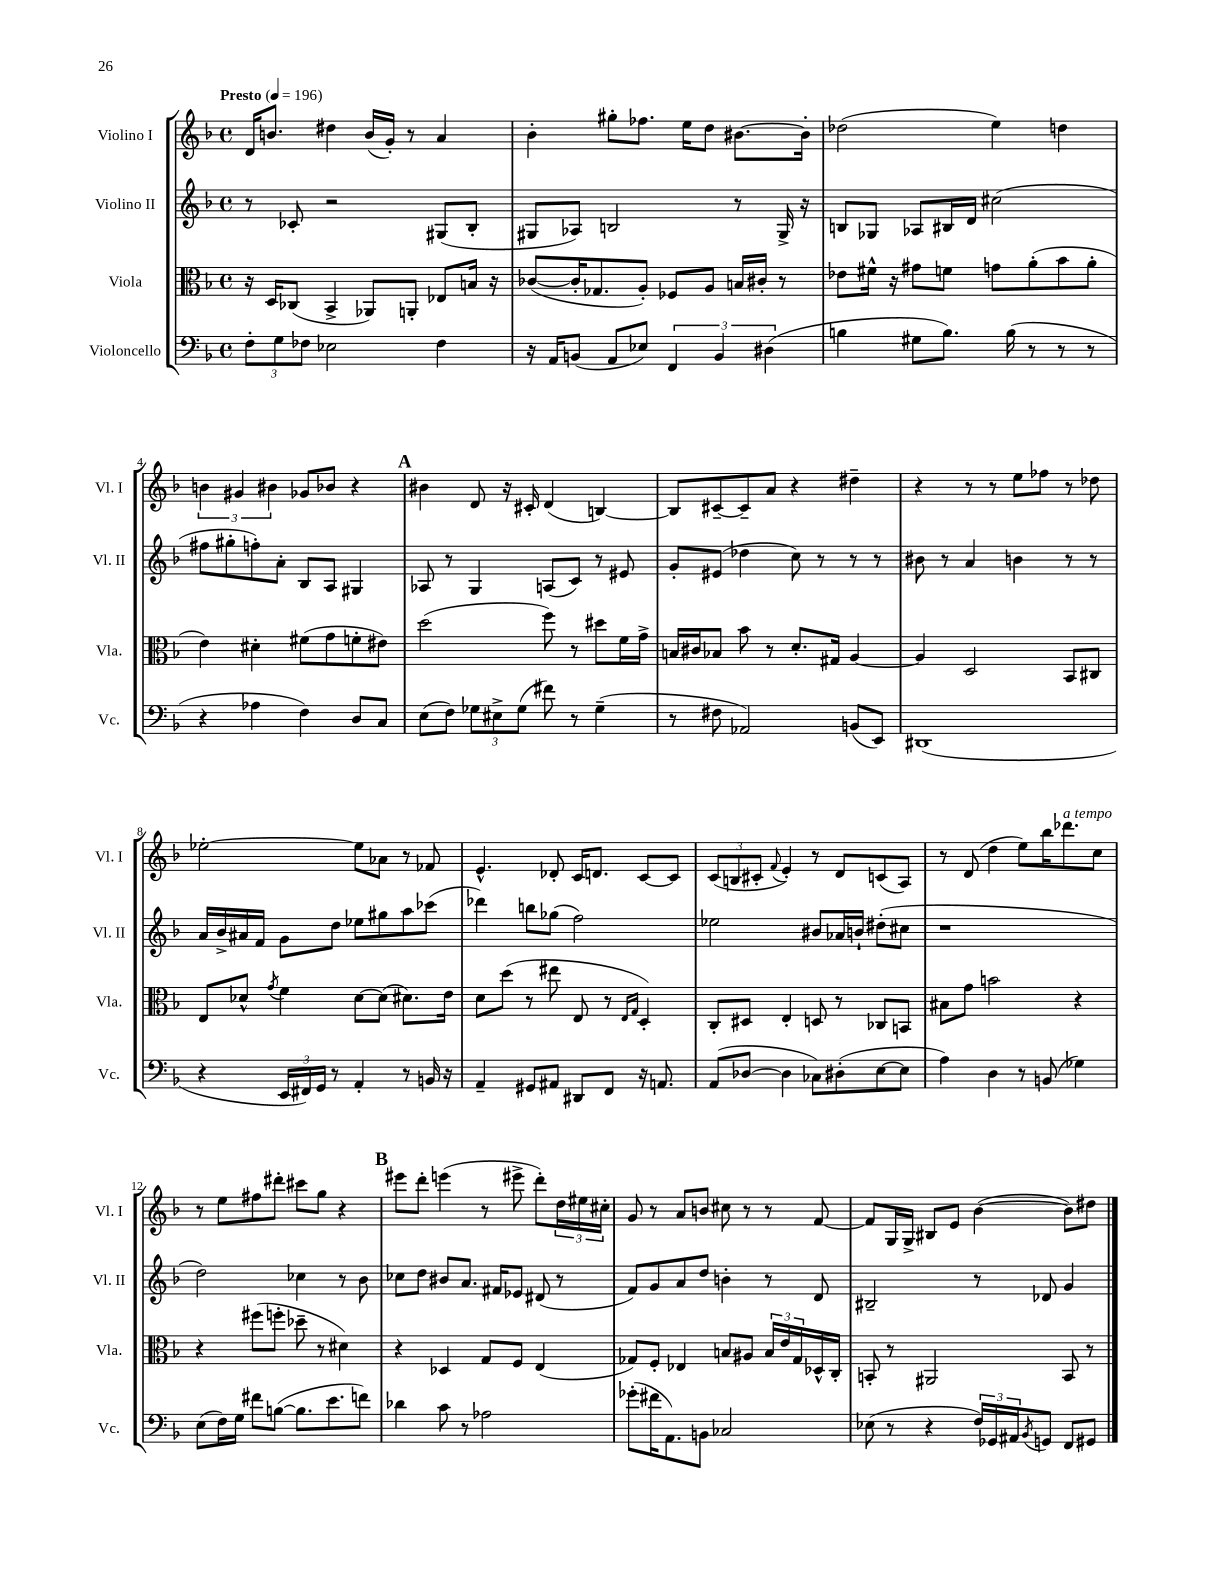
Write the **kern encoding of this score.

**kern	**kern	**kern	**kern
*part4	*part3	*part2	*part1
*staff4	*staff3	*staff2	*staff1
*I"Violoncello	*I"Viola	*I"Violino II	*I"Violino I
*I'Vc.	*I'Vla.	*I'Vl. II	*I'Vl. I
*clefF4	*clefC3	*clefG2	*clefG2
*k[b-]	*k[b-]	*k[b-]	*k[b-]
*M4/4	*M4/4	*M4/4	*M4/4
*met(c)	*met(c)	*met(c)	*met(c)
*MM196	*MM196	*MM196	*MM196
=1	=1	=1	=1
!	!	!	!LO:TX:a:B:t=Presto
12F'\L	16r	8r	16d/KL
.	16D/KL	.	8.bn/J
12G\	.	.	.
.	(8C-X/J	8c-X'/	.
12F-X\J	.	.	.
2E-X\	4BB-^/	2r	4dd#X\
.	8AA-X/L)	.	(16b/LL
.	.	.	16g'/JJ)
.	8AAn'/J	.	8r
4F-\	8E-X/L	(8G#X/L	4a/
.	16Bn/Jk	8B-'/J	.
.	16r	.	.
=2	=2	=2	=2
16r	([8c-X/L	8G#X/L	4b-'\
16AA/KL	.	.	.
(8BBn/J	16c-'/K]	8A-X/J)	.
.	8.G-X/	.	.
8AA/L	.	2Bn/	8gg#X'\L
8E-X/J)	8A'/J)	.	8.ff-X\J
6FF/	8F-X/L	.	.
.	.	.	16ee\KL
.	8A/J	.	8dd\J
6BB/	.	.	.
.	16Bn/LL	8r	[8.b#X\L
.	16c#X'/JJ	.	.
(6D#X\	.	.	.
.	8r	16G#^/	.
.	.	16r	16b#'\Jk]
=3	=3	=3	=3
4Bn\	8e-X\L	8Bn/L	(2dd-X\
.	16f#X^^\Jk	8G-X/J	.
.	16r	.	.
8G#X\L	8g#X\L	8A-X/L	.
8.B\J)	8fn\J	16B#X/L	.
.	.	16d/JJ	.
.	8gn\L	(2cc#X\	4ee\)
(16B\	.	.	.
8r	(8a'\	.	.
8r	8b-\	.	4ddn\
8r	8a'\J	.	.
!!LO:LB:g=z
=4	=4	=4	=4
4r	4e\)	8ff#X\L	6bn\
.	.	8gg#X'\	.
.	.	.	6g#X/
4A-X\	4d#X'\	8ffn'\)	.
.	.	.	6b#X\
.	.	8a'\J	.
4F\)	(8f#X\L	8B-/L	8g-X/L
.	8g\	8A/J	8b-X/J
8D/L	8fn'\	4G#X/	4r
8C/J	8e#X\J)	.	.
!!LO:REH:place=s1:t=A
=5	=5	=5	=5
(8E\L	(2dd\	8A-X/	4b#X\
8F\J)	.	8r	.
12G-X\L	.	4G/	8d/
12E#X^\	.	.	.
.	.	.	16r
(12G-\J	.	.	.
.	.	.	16c#X'/
8f#X\)	8ff\)	(8An/L	(4d/
8r	8r	8c/J)	.
(4G-~\	8dd#X\L	8r	[4Bn/)
.	16f\L	8e#X/	.
.	16g^\JJ	.	.
=6	=6	=6	=6
8r	16Bn/LL	8g'/L	8B/L]
.	16c#X/J	.	.
8F#X\	8B-X/J	(8e#X/J	[8c#X~/
2AA-X/)	8b-\	4dd-X\	8c#~/]
.	8r	.	8a/J
.	8.d'/L	8cc\)	4r
.	.	8r	.
.	16G#X/Jk	.	.
(8BBn/L	[4A/	8r	4dd#X~\
8EE/J)	.	8r	.
=7	=7	=7	=7
(1DD#X	4A/]	8b#X\	4r
.	.	8r	.
.	2D/	4a/	8r
.	.	.	8r
.	.	4bn\	8ee\L
.	.	.	8ff-X\J
.	8BB-/L	8r	8r
.	8C#X/J	8r	8dd-X\
!!LO:LB:g=z
=8	=8	=8	=8
4r	8E/L	16a/LL	[2ee-X'\
.	.	16b-^/	.
.	8d-X^^/J	16a#X/	.
.	.	16f/JJ	.
.	8qg/	.	.
24EE/LL	4f\	8g\L	.
24FF#X/)	.	.	.
24GG/JJ	.	.	.
8r	.	8dd\J	.
4AA'/	[8d-\L	8ee-X\L	8ee-\L]
.	(8d-\J]	8gg#X\	8a-X\J
8r	8.d#X\L)	8aa\	8r
16BBn/	.	(8ccc-X\J	8f-X/
16r	16e\Jk	.	.
=9	=9	=9	=9
4AA~/	8d\L	4ddd-X\)	4.e^^/
.	(8dd\J	.	.
8GG#X/L	8r	8bbn\L	.
8AA#X/J	8ee#X\	(8gg-X\J	8d-X'/
8DD#X/L	8E/	2ff\)	16c/KL
.	.	.	8.dn/J
8FF/J	8r	.	.
.	16qqE/LL	.	.
.	16qqG/JJ	.	.
16r	4D'/)	.	[8c/L
8.AAn/	.	.	.
.	.	.	8c/J]
=10	=10	=10	=10
(8AA/L	8C'/L	2ee-X\	(12c/L
.	.	.	12Bn/
[8D-X/J	8D#X/J	.	.
.	.	.	12c#X'/J
.	.	.	8qqf/
4D-\]	4E'/	.	4e'/)
8C-X\L)	8Dn/	8b#X/L	8r
(8D#X'\	8r	16a-X/L	8d/L
.	.	16bn`/JJ	.
[8E\	8C-X/L	(8dd#X'\L	(8cn/
8E\J]	8BBn/J	8cc#X\J	8A/J)
=11	=11	=11	=11
4A\)	8B#X\L	1r	8r
.	8g\J	.	(8d/
4D\	2bn\	.	4dd\
8r	.	.	8ee\L)
(8BBn/	.	.	16bb-\K
!	!	!	!LO:TX:a:i:t=a tempo
.	.	.	8.ddd-X\
4G-X\)	4r	.	.
.	.	.	8cc\J
!!LO:LB:g=z
=12	=12	=12	=12
(8E\L	4r	2dd\)	8r
16F\L)	.	.	8ee\L
16G\JJ	.	.	.
8f#X\L	(8ff#X\L	.	8ff#X\
([8Bn\J	8ffn'\J	.	8ddd#X'\J
8.B\L]	8dd-X~\	4cc-X\	8ccc#X\L
.	8r	.	8gg\J
8.e\	.	.	.
.	4d#X\)	8r	4r
8fn\J)	.	8b-\	.
!!LO:REH:place=s1:t=B
=13	=13	=13	=13
4d-X\	4r	8cc-X\L	8eee#X\L
.	.	8dd\J	8ddd'\J
8c\	4D-X/	8b#X/L	(4eeen\
8r	.	8.a/J	.
2A-X\	8G/L	.	8r
.	.	16f#X/KL	.
.	8F/J	8e-X/J	8eee#X^\
.	(4E/	(8d#X/	8ddd'\L)
.	.	8r	24dd\L
.	.	.	24ee#X\
.	.	.	24cc#X'\JJ
=14	=14	=14	=14
(8g-X'\L	8G-X/L)	8f/L)	8g/
16f#X\K	8F'/J	8g/	8r
8.AA\)	.	.	.
.	4E-X/	8a/	8a/L
8BBn\J	.	8dd/J	8bn/J
2C-X/	8Bn/L	4bn'\	8cc#X\
.	8A#X/J	.	8r
.	24B/LL	8r	8r
.	24e/	.	.
.	24G-/	.	.
.	16D-X^^/	8d/	[8f/
.	16C'/JJ	.	.
=15	=15	=15	=15
(8E-X\	8BBn'/	2B#X~/	8f/L]
8r	8r	.	16G/L
.	.	.	16G^/JJ
4r	2AA#X/	.	8B#X/L
.	.	.	8e/J
24F/LL)	.	8r	([4b-\
24GG-X/	.	.	.
24AA#X/J	.	.	.
8qBB-/	.	.	.
8GGn/J	.	8d-X/	.
8FF/L	8BB/	4g/	8b-\L])
8GG#X/J	8r	.	8dd#X\J
==	==	==	==
*-	*-	*-	*-
